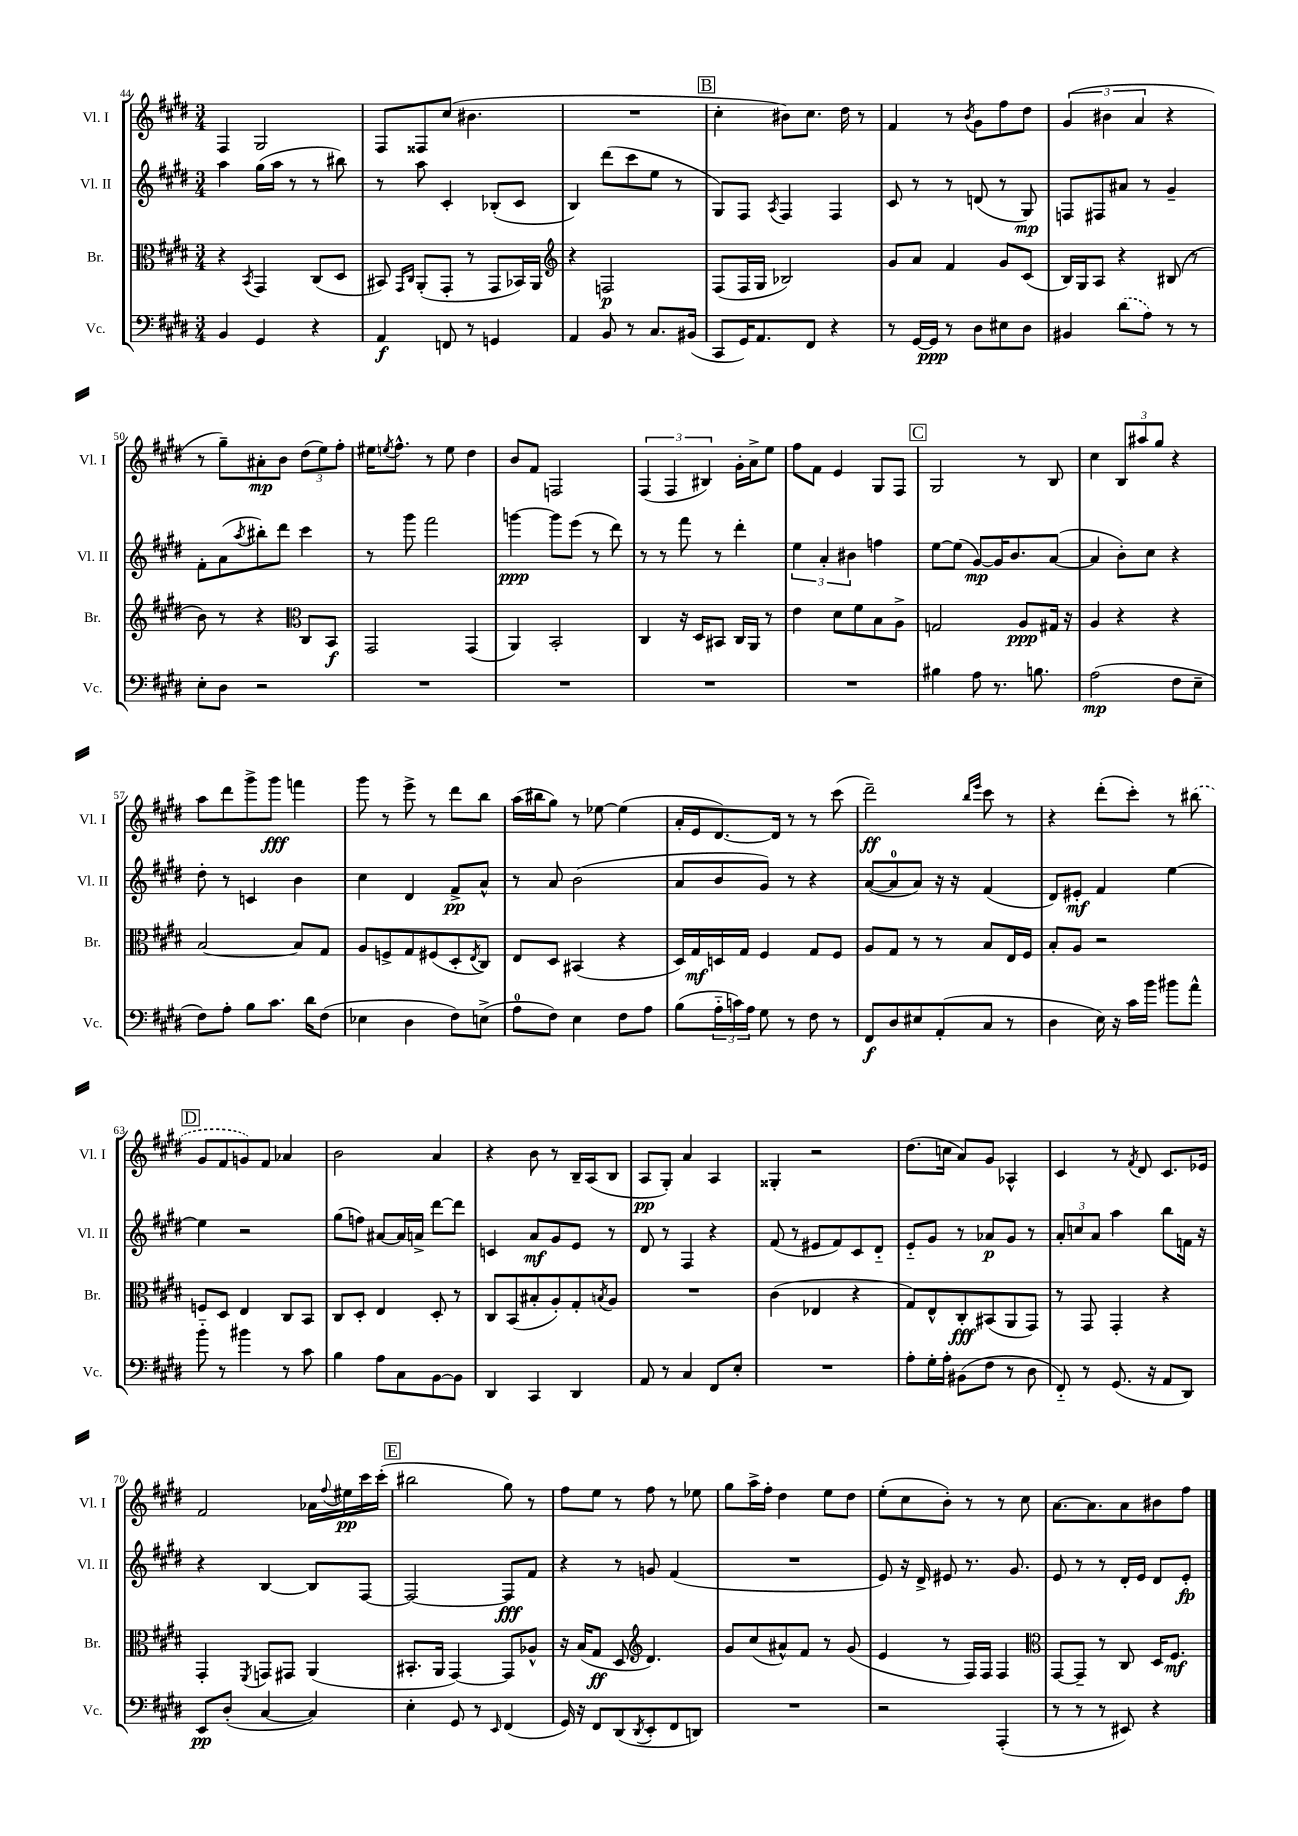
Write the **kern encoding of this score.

**kern	**kern	**kern	**kern
*staff4	*staff3	*staff2	*staff1
*clefF4	*clefC3	*clefG2	*clefG2
*k[f#c#g#d#]	*k[f#c#g#d#]	*k[f#c#g#d#]	*k[f#c#g#d#]
*M3/4	*M3/4	*M3/4	*M3/4
4BB/	4r	4aa\	4F#/
.	8qBB/	.	.
4GG#/	4GG#/	(16gg#\LL	2G#/
.	.	16aa\JJ	.
.	.	8r	.
4r	(8C#/L	8r	.
.	8D#/J	8bb#\)	.
=	=	=	=
4AA/	8BB#/)	8r	8F#/L
.	16qqGG#/LL	.	.
.	16qqC#/JJ	.	.
.	(8AA'/L	8aa\	8F##/
8FF/	8GG#'/J	4c#'/	(8cc#/J
8r	8r	.	4.b#\
4GG/	8GG#/L	(8B-'/L	.
.	16BB-/L)	8c#/J	.
.	16AA/JJ	.	.
=	=	=	=
*	*clefG2	*	*
4AA/	4r	4B/)	2.r
8BB/	2F/	(8ddd#\L	.
8r	.	8ccc#\	.
8.C#/L	.	8ee\J	.
.	.	8r	.
(16BB#/Jk	.	.	.
=	=	=	=
8CC#/L	(8F#/L	8G#/L)	4cc#'\
16GG#/K)	16F#/L	8F#/J	.
8.AA/	16G#/JJ	.	.
.	.	8qA/	.
.	2B-/)	4F#/	8b#\L)
8FF#/J	.	.	8.cc#\J
4r	.	4F#/	.
.	.	.	16dd#\
.	.	.	8r
=	=	=	=
8r	8g#/L	8c#/	4f#/
[16GG#/LL	8a/J	8r	.
16GG#/]JJ	.	.	.
8r	4f#/	8r	8r
.	.	.	8qb/
8D#\L	.	(8d/	8g#\L
8E#\	8g#/L	8r	8ff#\
8D#\J	(8c#/J	8G#/)	8dd#\J
=	=	=	=
4BB#/	16B/LL)	8F/L	(6g#/
.	16G#/J	.	.
.	8A/J	8F#/	.
.	.	.	6b#\
(8d#\L	4r	8a#/J	.
.	.	.	6a/
8A\J)	.	8r	.
8r	(8B#/	4g#~/	4r
8r	8r	.	.
=	=	=	=
8E'\L	8b\)	8f#'\L	8r
8D#\J	8r	(8a\	8gg#~\L)
.	.	8qaa/	.
2r	4r	8bb#'\)	8a#'\
.	.	8ddd#\J	8b\J
*	*clefC3	*	*
.	8C#/L	4ccc#\	(12dd#\L
.	.	.	12ee\)
.	8BB/J	.	.
.	.	.	12ff#'\J
=	=	=	=
2.r	2GG#/	8r	16ee#\LK
.	.	.	8qee/
.	.	.	8.ff#^^\J
.	.	8ggg#\	.
.	.	2fff#\	8r
.	.	.	8ee\
.	(4GG#/	.	4dd#\
=	=	=	=
2.r	4AA/)	[4ggg\	8b/L
.	.	.	8f#/J
.	2BB'/	8ggg\]L	2F/
.	.	(8eee\J	.
.	.	8r	.
.	.	8ddd#\)	.
=	=	=	=
2.r	4C#/	8r	(6F#/
.	.	8r	.
.	.	.	6F#/
.	16r	8fff#\	.
.	16D#/LK	.	.
.	.	.	6B#/)
.	8BB#/J	8r	.
.	16C#/LL	4ddd#'\	16g#'\LL
.	16AA/JJ	.	16a^\J
.	8r	.	8ee\J
=	=	=	=
2.r	4e\	6ee\	8ff#\L
.	.	.	8f#\J
.	.	6a'/	.
.	8d#\L	.	4e/
.	.	6b#\	.
.	8f#\	.	.
.	8B\	4ff\	8G#/L
.	8A^\J	.	8F#/J
=	=	=	=
4B#\	2G/	[8ee\L	2G#/
.	.	(8ee\]J	.
8A\	.	[8g#/L)	.
8.r	.	16g#/]K	.
.	.	8.b/	.
.	8A/L	.	8r
8.B\	.	.	.
.	16G#/Jk	([8a/J	8B/
.	16r	.	.
=	=	=	=
(2A\	4A/	4a/]	4cc#\
.	4r	8b'\L)	12B/L
.	.	.	12aa#/
.	.	8cc#\J	.
.	.	.	12gg#/J
8F#\L	4r	4r	4r
8E~\J	.	.	.
=	=	=	=
8F#\L)	[2B/	8dd#'\	8aa\L
8A'\J	.	8r	8ddd#\
8B\L	.	4c/	8ggg#^\
8.c#\J	.	.	8ggg#\J
.	8B/]L	4b\	4fff\
16d#\LK	.	.	.
(8F#\J	8G#/J	.	.
=	=	=	=
4E-\	8A/L	4cc#\	8ggg#\
.	8F^/	.	8r
4D#\	8G#/	4d#/	8eee^\
.	(8F#/	.	8r
8F#\L)	8D#'/	8f#^/L	8ddd#\L
.	8qE/	.	.
(8E^\J	8C#/J)	8a^^/J	8bb\J
=	=	=	=
8A\L	8E/L	8r	(16aa\LL
.	.	.	16bb#\J
8F#\J)	8D#/J	8a/	8gg#\J)
4E\	(4BB#/	(2b\	8r
.	.	.	[8ee-\
8F#\L	4r	.	(4ee-\]
8A\J	.	.	.
=	=	=	=
(8B\L	16D#/LL)	8a/L	16a'/LL
.	16G#/	.	16e/J
24A'~\L	16D/	8b/	[8.d#/)
24c\)	.	.	.
.	16G#/JJ	.	.
24A\JJ	.	.	.
8G#\	4F#/	8g#/J)	.
.	.	.	16d#/]Jk
8r	.	8r	8r
8F#\	8G#/L	4r	8r
8r	8F#/J	.	(8ccc#\
=	=	=	=
8FF#/L	8A/L	([8a/L	2ddd#~\)
8D#/	8G#/J	8a/]	.
8E#/	8r	8a/J)	.
(8AA'/	8r	16r	.
.	.	16r	.
.	.	.	16qqbb/LL
.	.	.	16qqeee/JJ
8C#/J	8B/L	(4f#/	8ccc#\
8r	16E/L	.	8r
.	16F#/JJ	.	.
=	=	=	=
4D#\	8B'/L	8d#/L)	4r
.	8A/J	8e#'/J	.
16E\)	2r	4f#/	(8ddd#'\L
16r	.	.	.
16c#\LL	.	.	8ccc#'\J)
16b\JJ	.	.	.
8b#\L	.	[4ee\	8r
8a^^\J	.	.	(8bb#\
=	=	=	=
8b'~\	8F/L	4ee\]	8g#/L
8r	8D#/J	.	8f#/
4b#\	4E/	2r	8g/)
.	.	.	8f#/J
8r	8C#/L	.	4a-/
8c#\	8BB/J	.	.
=	=	=	=
4B\	8C#/L	(8gg#\L	2b\
.	8D#'/J	8ff\J)	.
8A\L	4E/	[8a#/L	.
8C#\	.	16a#/]L	.
.	.	16a^/JJ	.
[8BB\	8D#'/	[8ddd#\L	4a/
8BB\]J	8r	8ddd#\]J	.
=	=	=	=
4DD#/	8C#/L	4c/	4r
.	(8BB/	.	.
4CC#/	8B#'/	8a/L	8b\
.	8A'/)	8g#/	8r
4DD#/	8G#'/	8e/J	16B~/LL
.	.	.	(16A/J
.	8qB/	.	.
.	8A/J	8r	8B/J
=	=	=	=
8AA/	2.r	8d#/	8A/L
8r	.	8r	8G#'/J)
4C#/	.	4F#/	4a/
8FF#/L	.	4r	4A/
8E'/J	.	.	.
=	=	=	=
2.r	(4c#\	(8f#/	4G##'/
.	.	8r	.
.	4E-/	8e#/L	2r
.	.	8f#/)	.
.	4r	8c#/	.
.	.	8d#'~/J	.
=	=	=	=
8A'\L	8G#/L)	8e'~/L	(8.dd#\L
16G#'\L	8E^^/	8g#/J	.
16A'\JJ	.	.	16cc\Jk
(8BB#\L	8C#'/	8r	8a/L)
8F#\J	(8BB#/	8a-/L	8g#/J
8r	8AA/	8g#/J	4A-^^/
8D#\	8GG#/J)	8r	.
=	=	=	=
8FF#'~/)	8r	12a'/L	4c#/
.	.	12cc/	.
8r	8GG#/	.	.
.	.	12a/J	.
(8.GG#/	4GG#'/	4aa\	8r
.	.	.	8qf#/
.	.	.	8d#/
16r	.	.	.
8AA/L	4r	8bb\L	8.c#/L
8DD#/J)	.	16f\Jk	.
.	.	16r	16e-/Jk
=	=	=	=
8EE/L	4GG#'/	4r	2f#/
(8D#'/J	.	.	.
.	8qFF#/	.	.
[4C#/	8GG/L	[4B/	.
.	8GG#/J	.	.
4C#/])	(4AA/	8B/]L	16a-\LL
.	.	.	8qqff#/
.	.	.	16ee#\
.	.	[8F#/J	16ccc#\
.	.	.	(16ccc#'\JJ
=	=	=	=
4E'\	8.BB#'/L	2F#/_	2bb#\
.	16AA/Jk	.	.
8GG#/	[4GG#/)	.	.
8r	.	.	.
16qqEE/	.	.	.
(4FF#/	8GG#/]L	8F#/]L	8gg#\)
.	8A-^^/J	8f#/J	8r
=	=	=	=
16GG#/)	16r	4r	8ff#\L
16r	(16B/LK	.	.
8FF#/L	8G#/J	.	8ee\J
(8DD#/	8D#/	8r	8r
*	*clefG2	*	*
8qDD#/	.	.	.
8EE'/	4.d#/)	8g/	8ff#\
8FF#/	.	(4f#/	8r
8DD/J)	.	.	8ee-\
=	=	=	=
2.r	8g#/L	2.r	8gg#\L
.	(8cc#/	.	16aa^\L
.	.	.	16ff#'\JJ
.	8a#^^/)	.	4dd#\
.	8f#/J	.	.
.	8r	.	8ee\L
.	(8g#/	.	8dd#\J
=	=	=	=
2r	4e/	8e/)	(8ee'\L
.	.	16r	8cc#\
.	.	16d#^/	.
.	8r	8e#/	8b'\J)
.	16F#/LL)	8.r	8r
.	16F#/JJ	.	.
(4AAA'/	4F#/	.	8r
.	.	8.g#/	.
.	.	.	8cc#\
=	=	=	=
*	*clefC3	*	*
8r	[8GG#/L	8e/	[8.a\L
8r	8GG#~/]J	8r	.
.	.	.	8.a\]
8r	8r	8r	.
8EE#/)	8C#/	16d#'/LL	8a\
.	.	16e/JJ	.
4r	16D#/LK	8d#/L	8b#\
.	8.F#/J	.	.
.	.	8e'/J	8ff#\J
==	==	==	==
*-	*-	*-	*-
